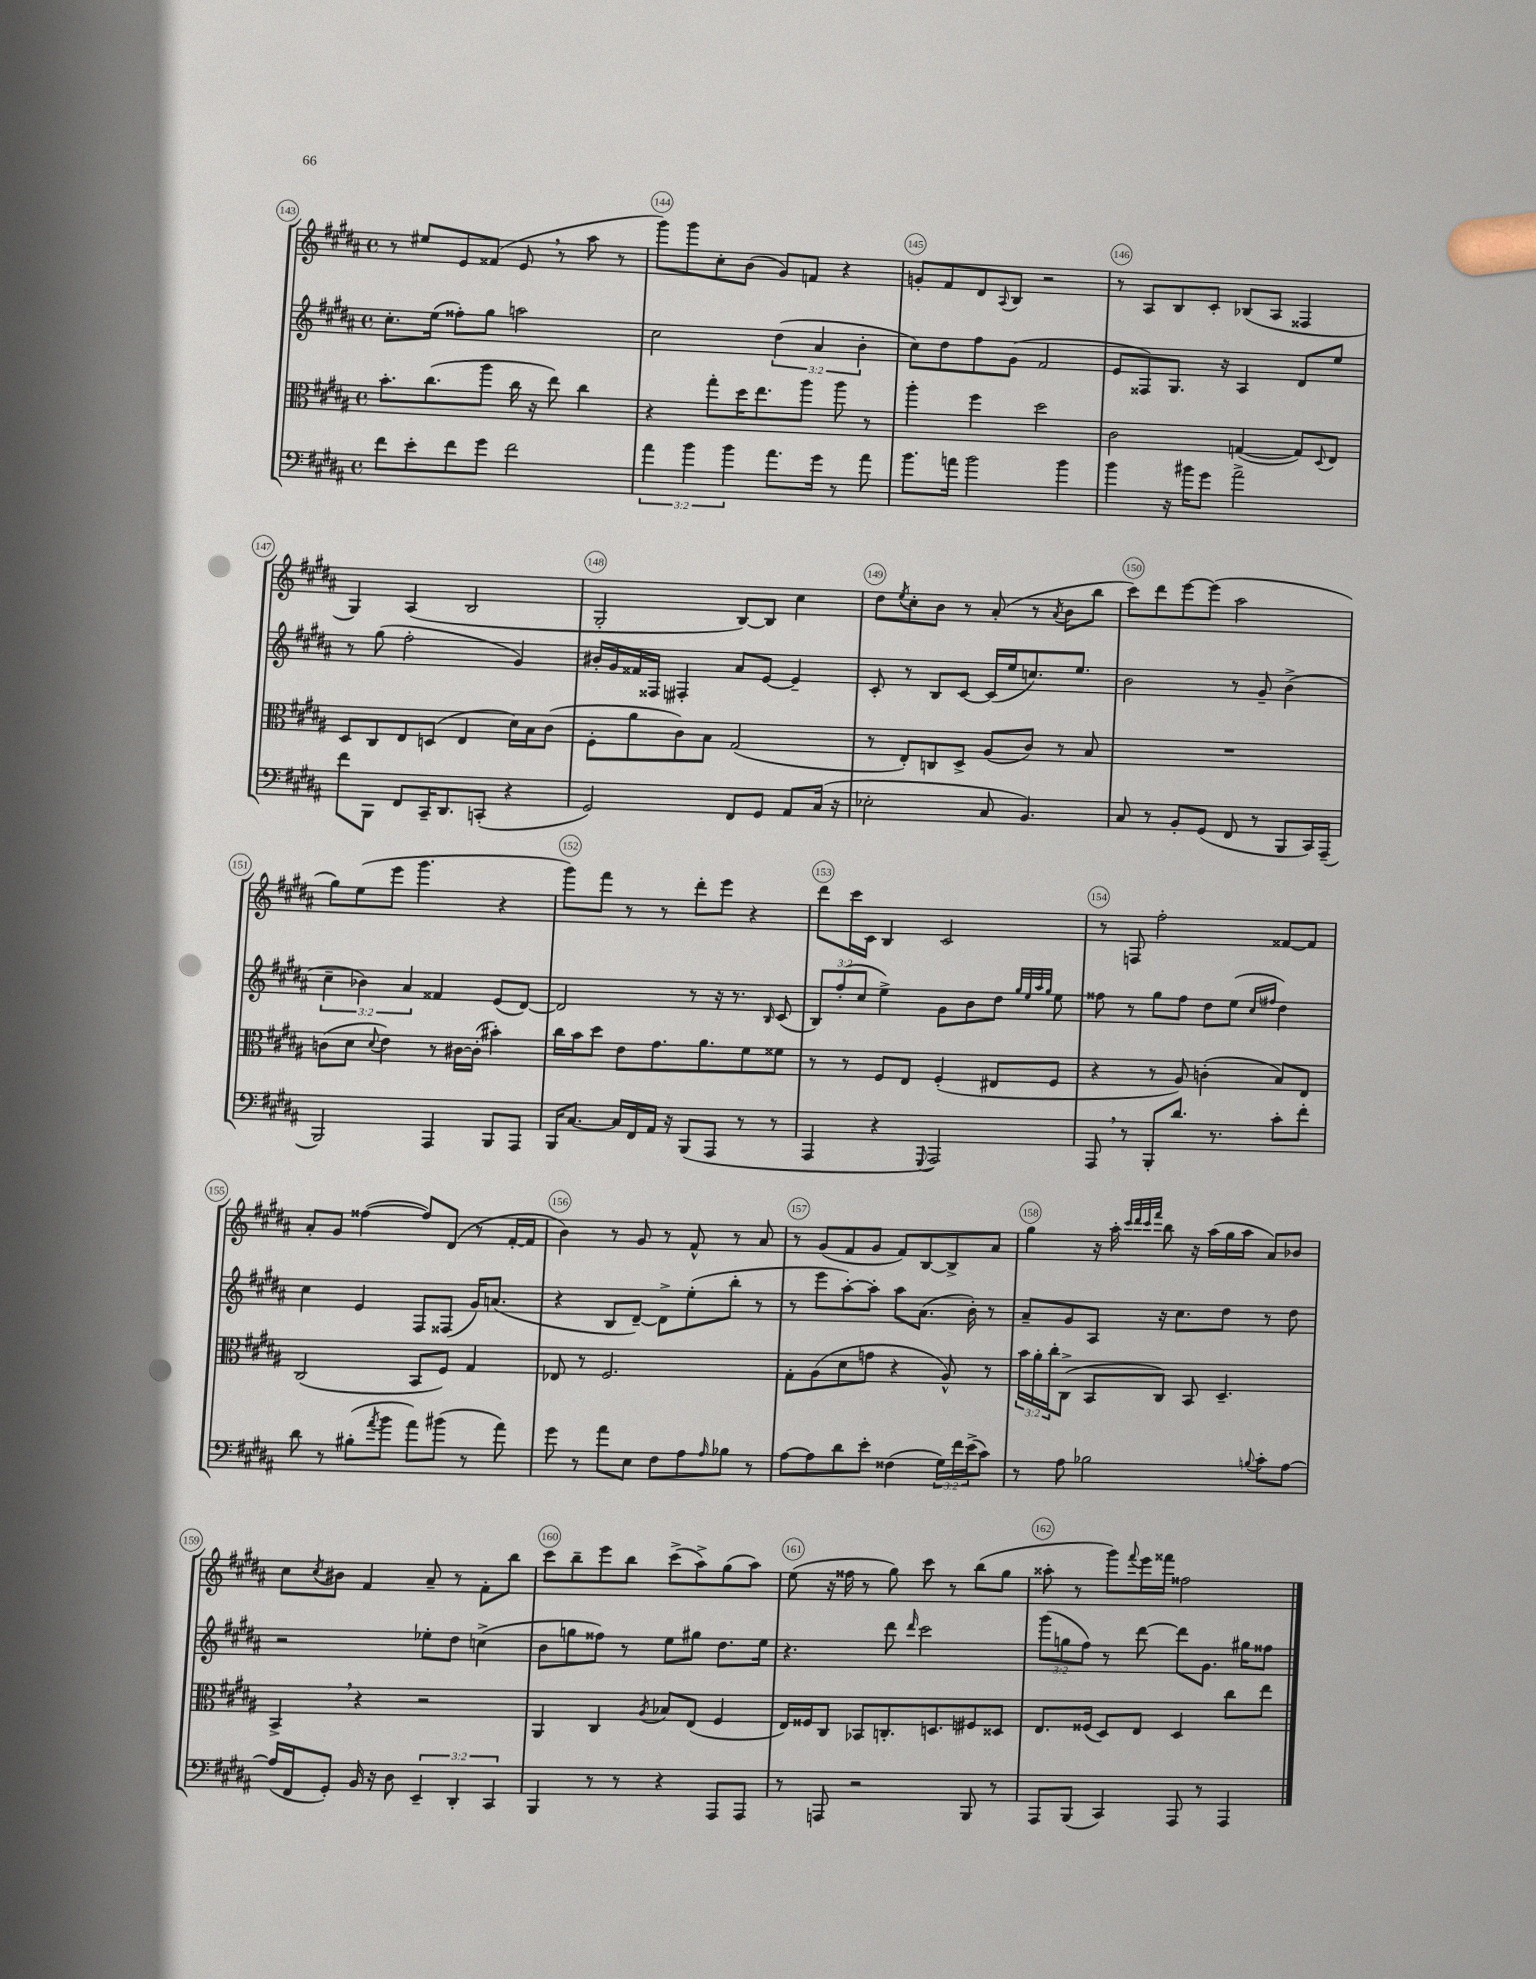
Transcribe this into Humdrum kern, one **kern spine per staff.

**kern	**kern	**kern	**kern
*staff4	*staff3	*staff2	*staff1
*clefF4	*clefC3	*clefG2	*clefG2
*k[f#c#g#d#a#]	*k[f#c#g#d#a#]	*k[f#c#g#d#a#]	*k[f#c#g#d#a#]
*M4/4	*M4/4	*M4/4	*M4/4
*met(c)	*met(c)	*met(c)	*met(c)
8f#	8.b'	8.cc#'	8r
8e'	.	.	8ee#
.	(8.cc#	(16ee	.
8f#	.	8ff##')	8e
8g#	8aa#	8gg#	(8f##
2f#	16cc#	2aa	8e
.	16r	.	.
.	8ee)	.	8r
.	4cc#	.	8aa#
.	.	.	8r
=	=	=	=
6a#	4r	2cc#	8ggg#)
.	.	.	8ggg#
6b	.	.	.
.	8gg#'	.	8cc#'
6b	.	.	.
.	16dd#	.	(8b
.	8.ee	.	.
8.a#	.	(6dd#	8g#)
.	8aa#	.	8f
.	.	6a#	.
16g#	.	.	.
8r	8aa#	.	4r
.	.	6b'	.
8a#	8r	.	.
=	=	=	=
8.b	4aa#'	8cc#)	8g'
.	.	8dd#	8f#
16a	.	.	.
2b	4ff#	8ff#	8d#
.	.	.	8qqA#
.	.	(8g#	8B
.	2dd#	2f#	2r
4b	.	.	.
=	=	=	=
4b	2c#	8e	8r
.	.	8F##)	8A#
16r	.	8.G#	8B
16b#	.	.	.
8g#	.	.	8c#'
.	.	16r	.
2a#^	([4G	4A#	(8B-
.	.	.	8A#
.	8G])	8d#	4F##
.	8qqD#	.	.
.	8E	8ee	.
=	=	=	=
8f#	8D#	8r	4G#)
8BBB	8C#	(8gg#	.
8FF#	8E	2ff#'	(4A#
16CC#~	(8D	.	.
8.DD#	.	.	.
.	4E	.	2B
(8CC'	.	.	.
4r	16d#)	4g#)	.
.	16B	.	.
.	(8c#	.	.
=	=	=	=
2GG#)	8F#'	16b#'	2G#'
.	.	16g#	.
.	8a#	16f##	.
.	.	16F##	.
.	8c#)	4F#'	.
.	8B	.	.
8FF#	(2G#	8a#	[8B)
8GG#	.	[8e	8B]
8AA#	.	4e~]	4cc#
(16C#	.	.	.
16r	.	.	.
=	=	=	=
2E-'	8r	8c#'	8dd#
.	.	.	8qee
.	8E')	8r	8cc#'
.	8C	8B	8b
.	8D#^	[8c#	8r
8C#	(8A#	(16c#]	(8a#'
.	.	16ee	.
4.BB)	8c#)	8.cc)	8r
.	.	.	8qa#
.	8r	.	8b
.	.	8.ee	.
.	8B	.	8bb
=	=	=	=
8C#	1r	2b	8ccc#)
8r	.	.	8ddd#
8BB'	.	.	[8eee
(8GG#	.	.	(8eee]
8FF#	.	8r	2aa#
8r	.	8g#~	.
8BBB	.	(4b^	.
16CC#)	.	.	.
(16AAA#~	.	.	.
=	=	=	=
2BBB)	(8c	6cc#~	8gg#)
.	8d#	.	(8ee
.	.	6b-)	.
.	8qqd#	.	.
.	4e)	.	8eee
.	.	6a#	.
.	.	.	4.ggg#
4AAA#	8r	4f##	.
.	[16c#	.	.
.	(16c#']	.	.
8BBB	4b#')	(8e	4r
8AAA#	.	[8d#)	.
=	=	=	=
16BBB	16cc#	2d#]	8ggg#)
[8.C#	16b	.	.
.	8dd#	.	8fff#
16C#]	8e	.	8r
16FF#	.	.	.
16AA#	8.g#	.	8r
16r	.	.	.
(8BBB	.	8r	8ddd#'
.	8.a#	.	.
8AAA#	.	16r	8eee
.	.	8.r	.
8r	8f#	.	4r
.	.	16qqB	.
8r	8f##	(8c#	.
=	=	=	=
4AAA#	8r	12B)	8ddd#
.	.	(12ff#'	.
.	8r	.	16ccc#
.	.	12cc#	.
.	.	.	16c#
4r	8F#	4ee^)	4B
.	8E	.	.
8qqGGG#	.	.	.
2AAA#)	(4F#'	8g#	2c#
.	.	8b	.
.	8E#	8dd#	.
.	.	32qqgg#	.
.	.	32qqee	.
.	.	32qqaa#	.
.	.	32qqgg#	.
.	8F#	8ee	.
=	=	=	=
8AAA#	4r	8ff##	8r
8r	.	8r	8F
8BBB'	8r	8gg#	2ff#'
8.d#	8A#)	8ff##	.
.	(4c'	8dd#	.
8.r	.	.	.
.	.	(8ee	.
.	.	16qqcc#	.
.	.	16qqff#	.
8c#'	8B)	4dd#)	[8f##
8f#'	8E	.	8f##]
=	=	=	=
8d#	(2C#	4cc#	8a#'
8r	.	.	8g#
(8B#'	.	4e	([4ff##
8qa#	.	.	.
8b	.	.	.
8a#)	8BB	8F#	8ff##])
(8b#	8F#)	(8F##	(8d#
8r	4G#	16g#)	8r
.	.	(8.a	.
8a#)	.	.	[16f#'
.	.	.	16f#]
=	=	=	=
8g#	8E-	4r	4b)
8r	8r	.	.
8a#	2.F#	8B	8r
8E	.	[8d#~)	8g#
8F#	.	8d#^]	8r
8A#	.	(8ee'	8f#^^
16qqA#	.	.	.
8B-	.	8bb'	8r
8r	.	8r	8a#
=	=	=	=
[8A#	8G#'	8r	8r
8A#]	(8A#	8eee	(8g#
8d#	8d#	[8aa#')	8f#
8e'	8g	8aa#']	8g#
(4F##	4r	8aa#	8f#)
.	.	(8.a#	[8B
24G#)	8A#^^)	.	8B^]
24f#	.	.	.
.	.	16b')	.
(24e^	.	.	.
8c#)	8r	8r	8a#
=	=	=	=
8r	24b	8a#~	4gg#
.	24a#'	.	.
.	24cc#'	.	.
8A#	(8C#^	8g#	.
2B-	8BB	8A#	16r
.	.	.	16aa#'
.	.	.	32qqccc#
.	.	.	32qqddd#
.	.	.	32qqccc#
.	.	.	32qqfff#
.	8C#)	16r	8bb
.	.	8.cc#	.
.	8BB	.	16r
.	.	.	(16aa#
.	4.D#~	8dd#	16gg#
.	.	.	16aa#
8qqB	.	.	.
8c#'	.	8r	8a#)
[8A#	.	8dd#	8b-
=	=	=	=
(16A#]	4BB^	2r	8cc#
16FF#	.	.	.
.	.	.	8qcc#
8GG#')	.	.	8b#
16BB	4r	.	4f#
16r	.	.	.
8D#	.	.	.
6EE~	2r	8ee-'	8a#~
.	.	8dd#	8r
6DD#'	.	.	.
.	.	(4cc^	8f#'
6CC#	.	.	.
.	.	.	8bb
=	=	=	=
4BBB	4AA#	8b	8ccc#
.	.	8gg	8bb~
8r	4C#	8ff##)	8eee
8r	.	8r	8bb
.	8qA#	.	.
4r	8B-	8ee	(8ccc#^
.	(8E	8gg#	8aa#^)
8AAA#	4F#	8.dd#	(8gg#
8AAA#	.	.	8aa#)
.	.	16ee	.
=	=	=	=
8r	16E)	4.r	(8ee
.	16F##	.	.
8AAA	8C#	.	16r
.	.	.	16ff##
2r	8BB-	.	8r
.	8.C'	8ddd#	8gg#)
.	.	16qqddd#	.
.	.	2ccc#	8ccc#
.	8.D	.	.
.	.	.	8r
8BBB	8F#	.	(8bb
8r	8D##	.	8gg#
=	=	=	=
8AAA#	8.E	(12ggg#	8aa##'
.	.	12gg	.
(8BBB	.	.	8r
.	.	12ff#)	.
.	(16F##	.	.
4CC#)	8D#)	8r	8ggg#)
.	.	.	8qqfff#
.	8E	[8ddd#	16eee
.	.	.	16fff##
8AAA#	4D#	8ddd#]	2ff##
8r	.	8.g#	.
4AAA#	8cc#	.	.
.	.	16gg#	.
.	8ee	8ff##	.
==	==	==	==
*-	*-	*-	*-
